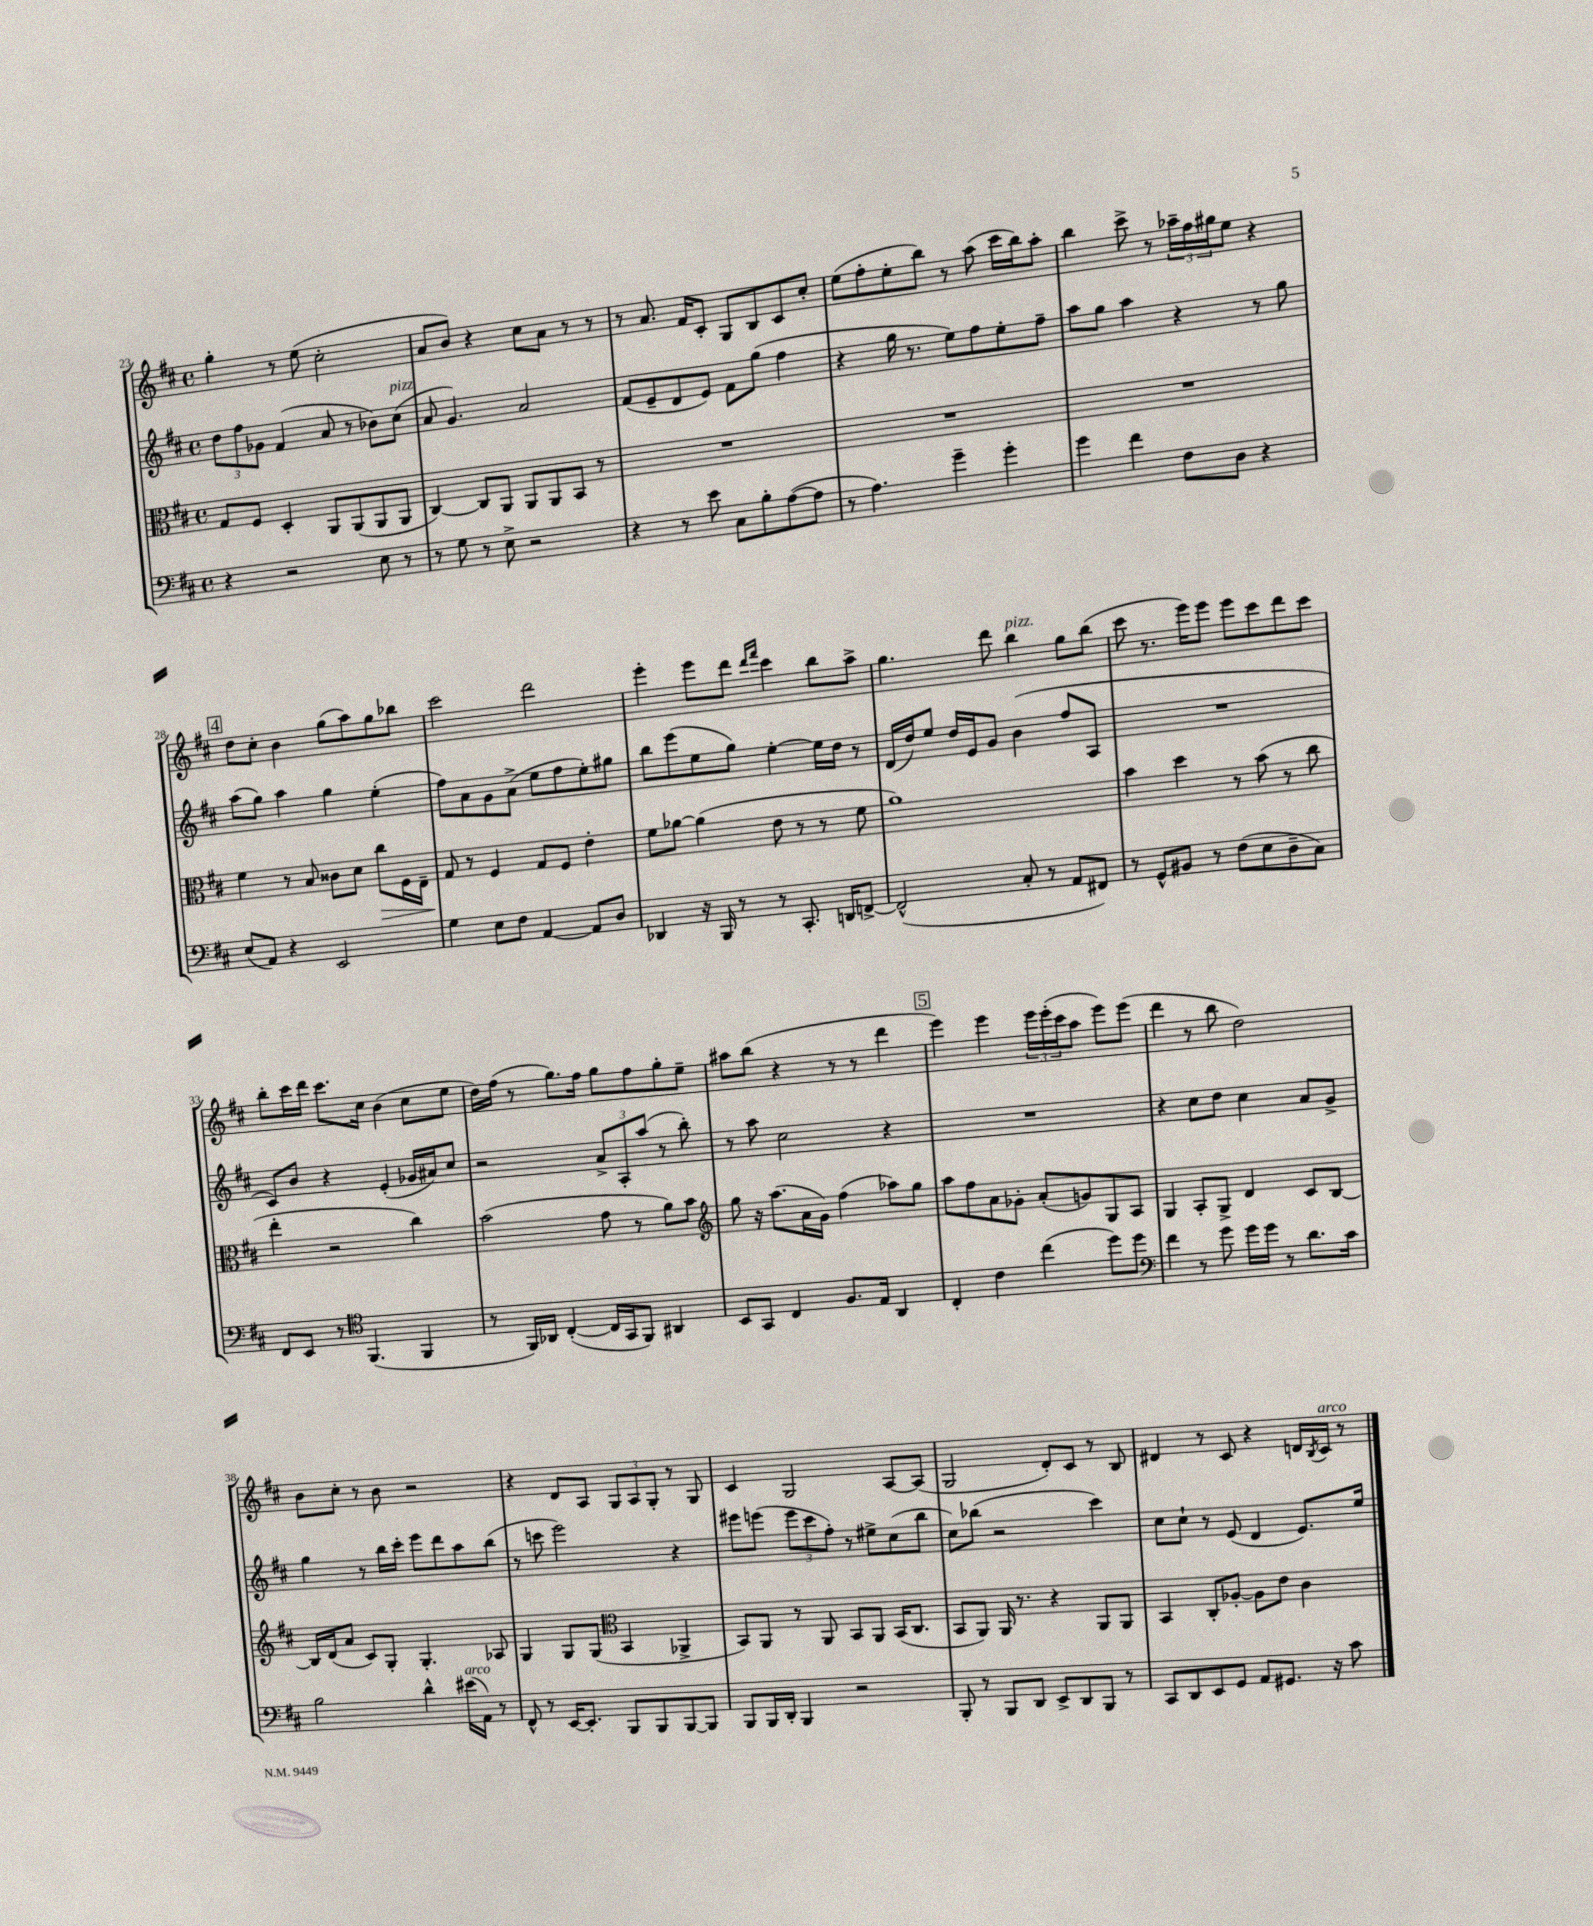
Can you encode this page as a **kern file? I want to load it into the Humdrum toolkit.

**kern	**kern	**kern	**kern
*staff4	*staff3	*staff2	*staff1
*clefF4	*clefC3	*clefG2	*clefG2
*k[f#c#]	*k[f#c#]	*k[f#c#]	*k[f#c#]
*M4/4	*M4/4	*M4/4	*M4/4
*met(c)	*met(c)	*met(c)	*met(c)
4r	8G	12dd	4gg'
.	.	12ff#	.
.	8F#	.	.
.	.	12g-	.
2r	4D'	(4f#	8r
.	.	.	(8ee
.	8AA	8a	2cc#'
.	(8AA	8r	.
8E	8AA	8b-)	.
8r	8AA	(8cc#	.
=	=	=	=
8r	[4C#)	8a	8a
8G	.	4.g)	8b)
8r	8C#]	.	4r
8E^	8AA	.	.
2r	8AA	2a	8cc#
.	8AA	.	8a
.	8BB	.	8r
.	8r	.	8r
=	=	=	=
4r	1r	(8f#	8r
.	.	8e~	8.a
8r	.	8d	.
.	.	.	16f#
8e	.	8e)	8c#'
8C#	.	8f#	8G
8B'	.	(8gg	8B
([8A	.	4ff#	8c#
8A]	.	.	8cc#'
=	=	=	=
8r	1r	4r	(8ee
4.A)	.	.	8ff#'
.	.	16gg	8ee'
.	.	8.r	.
.	.	.	8bb)
4g~	.	8ee)	8r
.	.	8ff#	(8aa
4g'	.	8ee'	16ccc#
.	.	.	16bb)
.	.	8ff#~	8aa'
=	=	=	=
4g	1r	8aa	4bb
.	.	8gg	.
4f#	.	4aa	8ccc#^
.	.	.	8r
8F#	.	4r	24aa-~
.	.	.	24ff#
.	.	.	24gg#
8D	.	.	8ee
4r	.	8r	4r
.	.	8gg	.
=	=	=	=
(8E	4f#	(8aa	8dd
8AA)	.	8gg)	8cc#'
4r	8r	4aa	4b
.	8B	.	.
2EE	8c##	4gg	(8gg
.	8d	.	8aa)
.	8cc#	(4ee'	8gg
.	16F#	.	8bb-
.	16E~	.	.
=	=	=	=
4G	8G	8ff#)	2ccc#
.	8r	8a	.
8E	4F#	8g	.
8F#	.	(8a^	.
[4AA	8G	8ee	2ddd
.	8F#	8ff#	.
8AA]	4e'	8ee')	.
8D	.	8gg#	.
=	=	=	=
4DD-	8f#	8bb	4eee'
.	[8a-	(8eee	.
16r	(4a-]	8ee	8eee
16BBB	.	.	.
8r	.	8gg)	8ddd
.	.	.	16qqddd
.	.	.	16qqfff#
8r	8e	[4ee'	4ccc#
8.CC#'	8r	.	.
.	8r	16ee]	8bb
16DD	.	16dd	.
[8FF^	8f#	8r	8aa^
=	=	=	=
(2FF^^]	1a)	(16d	4.gg
.	.	16dd)	.
.	.	8ee	.
.	.	16dd	.
.	.	16e	.
.	.	8g	8ddd
8C#'	.	(4b	4bb
8r	.	.	.
8AA	.	8ff#	8gg
8FF#)	.	8A	(8bb
=	=	=	=
8r	4b	1r	8ccc#
8GG^^	.	.	8.r
8BB#	4dd	.	.
.	.	.	16eee)
8r	.	.	8eee
(8F#	8r	.	8eee
8E	(8b	.	8ccc#
8D~	8r	.	8ddd
8C#)	8cc#	.	8ccc#
=	=	=	=
8FF#	4ee'	8c#)	8bb'
8EE	.	8b	16ccc#
.	.	.	16ddd
8r	2r	4r	8.ccc#
*clefC4	*	*	*
(4.FF#	.	.	.
.	.	.	16cc#
.	.	(4e'	(4b
4FF#	4cc#)	16g-	8cc#
.	.	16a#)	.
.	.	8cc#	8ee
=	=	=	=
8r	(2b	2r	16dd)
.	.	.	(16ff#
16FF#)	.	.	8r
16AA-	.	.	.
([4C#'	.	.	8.gg)
.	.	.	16ff#
16C#]	8g	12a^	8gg
16GG	.	.	.
.	.	12A'	.
8FF#)	8r	.	8ff#
.	.	(12aa	.
4AA#	8a)	8r	8gg'
.	8b	8bb')	8ee~
=	=	=	=
*	*clefG2	*	*
8BB	8gg	8r	8aa#
8GG	16r	8aa	(8bb
.	(8.aa	.	.
4C#	.	2cc#	4r
.	16a	.	.
.	16g)	.	.
8.F#	(4ff#	.	8r
.	.	.	8r
16E	.	.	.
4AA	8aa-)	4r	4ddd
.	8gg	.	.
=	=	=	=
4C#'	8aa	1r	4eee)
.	8ff#	.	.
4c#	8a	.	4eee
.	8g-'	.	.
(4cc#	(8a'	.	24eee
.	.	.	(24eee'
.	.	.	24ccc#
.	8g)	.	8aa
8dd)	8G	.	8eee)
8dd	8A	.	(8eee
=	=	=	=
*clefF4	*	*	*
4f#	4G	4r	4ddd
8r	8A'	8cc#	8r
8g	8G^	8dd	8bb
16g	4d	4cc#	2dd)
16g	.	.	.
8r	.	.	.
8.d	8c#	8a	.
.	[8B	8g^	.
16c#	.	.	.
=	=	=	=
2B	16B]	4gg	8b
.	(16d	.	.
.	8a	.	8cc#'
.	8c#)	8r	8r
.	8G'	16bb	8b
.	.	16ccc#'	.
4d^^	4.G'	8eee	2r
.	.	8ddd	.
(16e#	.	8aa	.
16AA)	.	.	.
8r	8A-	(8bb	.
=	=	=	=
8FF#^^	4G	8r	4r
8r	.	8ccc	.
[16EE	8G	2eee)	8d
8.EE']	.	.	.
.	(8G	.	8A
*	*clefC3	*	*
8BBB	4BB	.	12G
.	.	.	12A
8BBB	.	.	.
.	.	.	12G'
[8BBB	4AA-^	4r	8r
8BBB]	.	.	8G
=	=	=	=
8BBB	8BB)	8eee#	4c#
16BBB	8AA	(8eee	.
16DD'	.	.	.
4BBB	8r	12eee	2G
.	.	12ccc#	.
.	8AA	.	.
.	.	12ff#')	.
2r	8BB	8r	.
.	8AA	8ee#^	.
.	(16BB	(8cc#	[8A
.	8.C#	.	.
.	.	8bb	(8A]
=	=	=	=
8BBB'	8BB	8cc#)	2G
8r	8AA)	(8bb-	.
8BBB	16AA	2r	.
.	8.r	.	.
8DD	.	.	.
8EE^	4r	.	8d')
8DD	.	.	8c#
8BBB	8AA	4ccc#)	8r
8r	8AA	.	8B
=	=	=	=
8CC#	4BB	8cc#	4d#
8DD	.	8cc#`	.
8EE	8C#'	8r	8r
8GG	[8A-'	(8e	8c#
8AA	8A-]	4d	4r
8.GG#	8e	.	.
.	4c#	8.e)	16d
.	.	.	8qB
16r	.	.	16c#
8c#	.	.	8r
.	.	16ee	.
==	==	==	==
*-	*-	*-	*-
